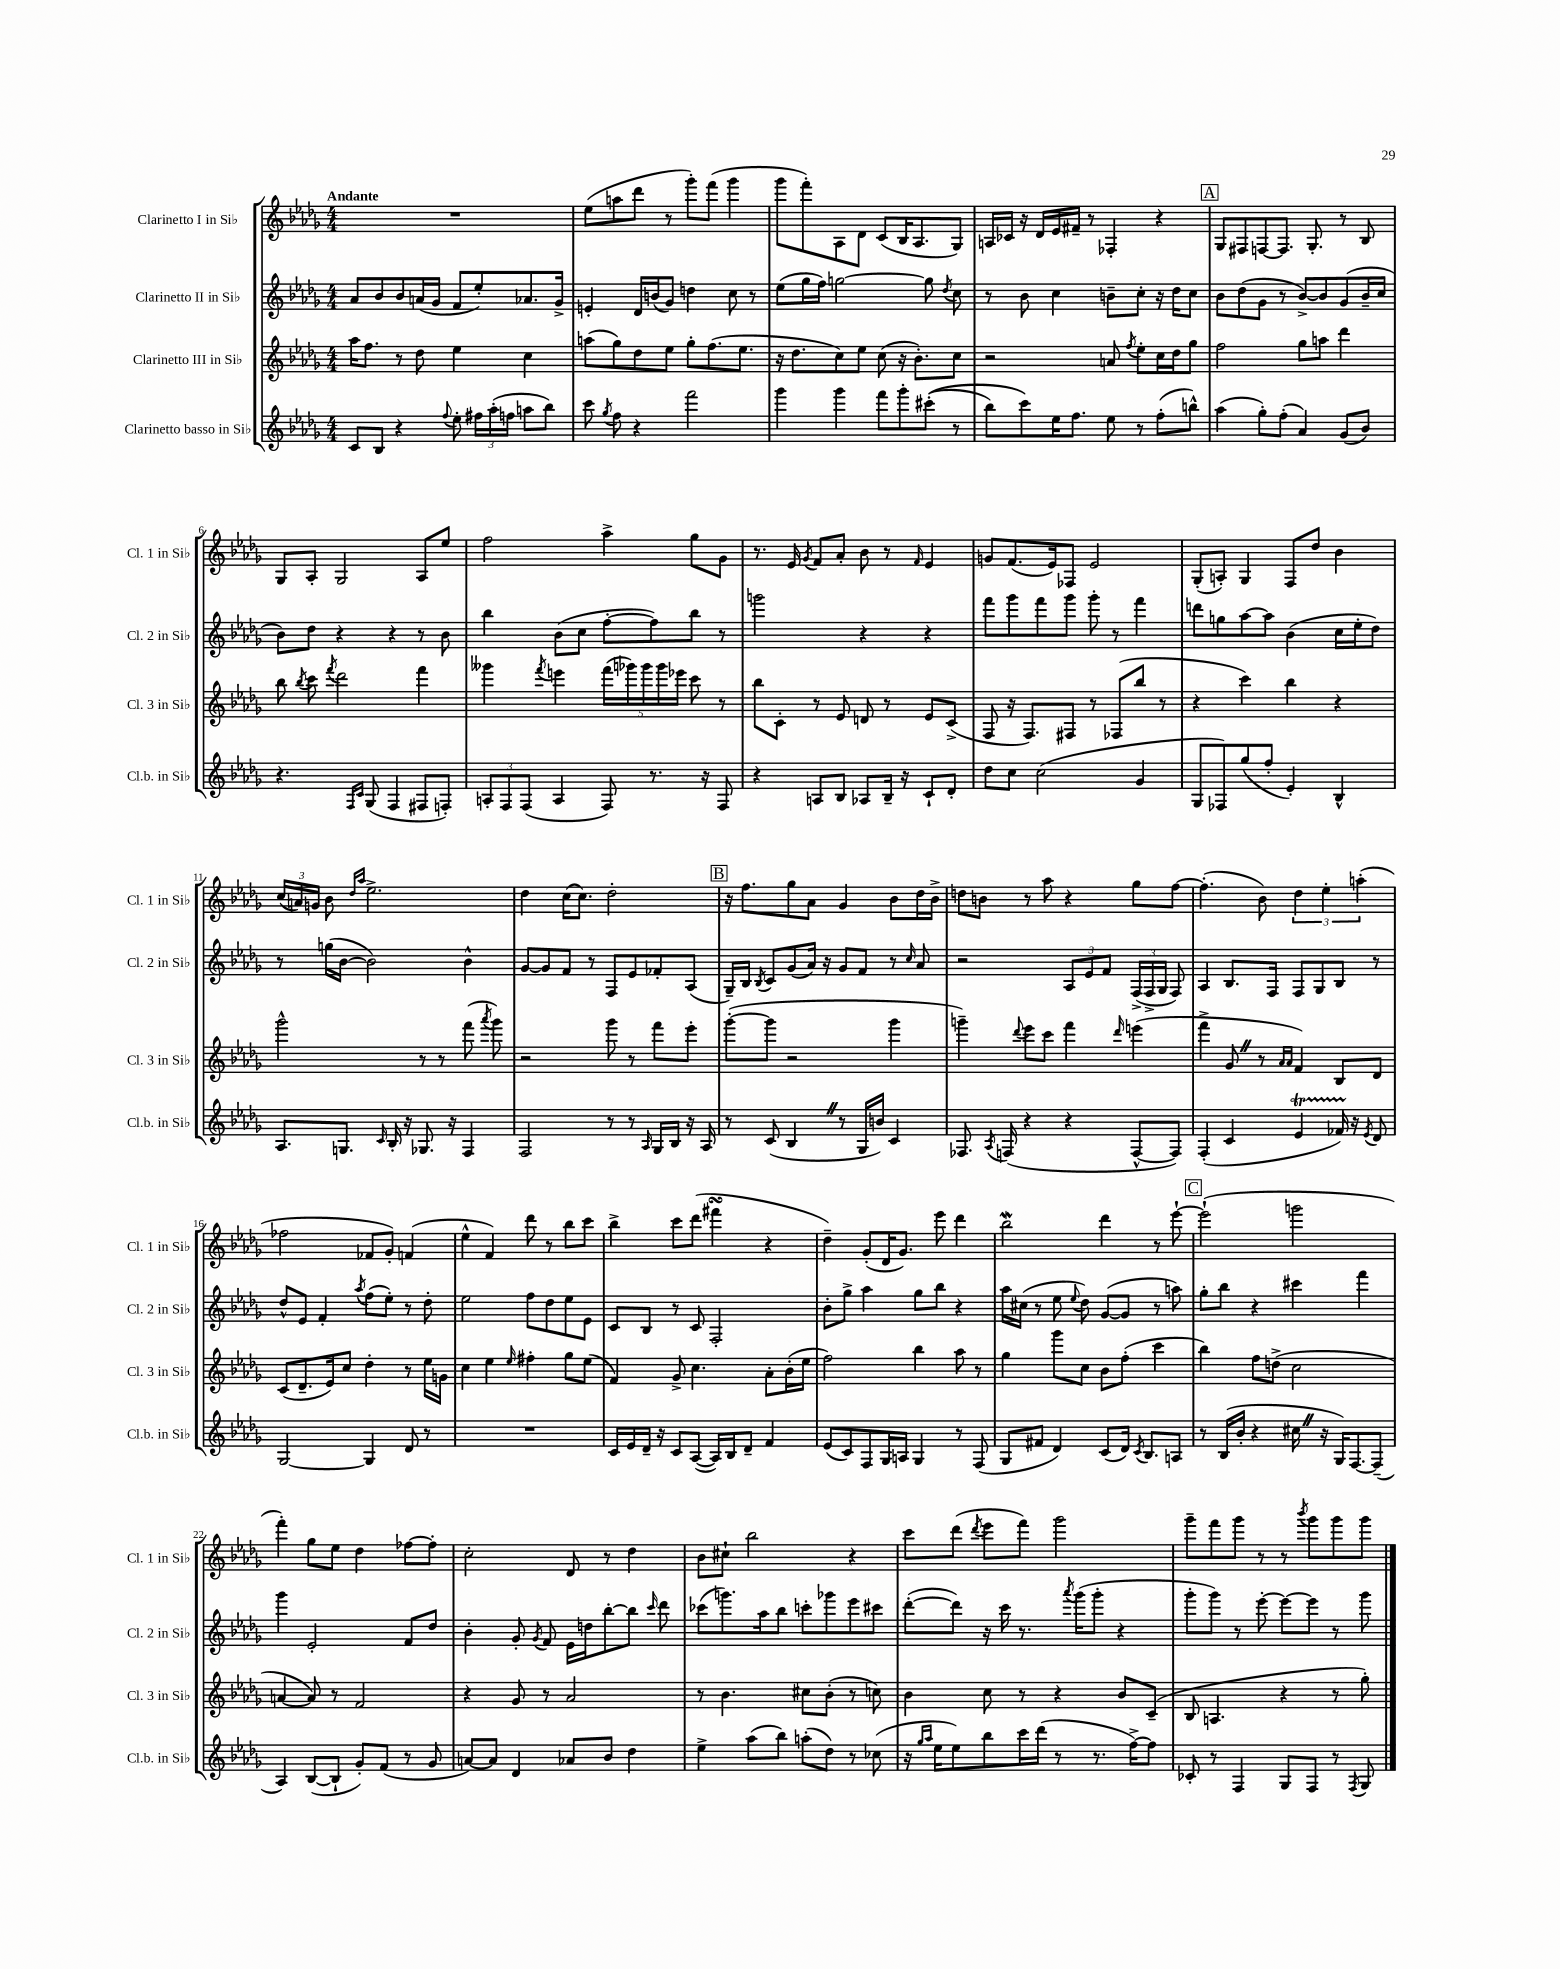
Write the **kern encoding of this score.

**kern	**kern	**kern	**kern
*staff4	*staff3	*staff2	*staff1
*clefG2	*clefG2	*clefG2	*clefG2
*k[b-e-a-d-g-]	*k[b-e-a-d-g-]	*k[b-e-a-d-g-]	*k[b-e-a-d-g-]
*M4/4	*M4/4	*M4/4	*M4/4
8c	16aa-	8a-	1r
.	8.ff	.	.
8B-	.	8b-	.
4r	8r	8b-	.
.	8dd-	(16a	.
.	.	16g-	.
8qqff	.	.	.
8ee-'	4ee-	8f	.
24ff#	.	8ee-')	.
(24aa-'	.	.	.
24ff	.	.	.
8aa	4cc	8.a-	.
8bb-)	.	.	.
.	.	16g-^	.
=	=	=	=
8ccc	(8aa	4e'	(8ee-
8qgg-	.	.	.
8ff	8gg-)	.	8aa
4r	8dd-	16d-	8ddd-
.	.	(16b	.
.	8ee-	8g-)	8r
2fff	8gg-'	4dd	8ggg-')
.	(8.ff	.	(8fff
.	.	8cc	4ggg-
.	8.ee-	.	.
.	.	8r	.
=	=	=	=
4ggg-	16r	(8ee-	8ggg-
.	8.dd-	.	.
.	.	16gg-	8fff')
.	.	16ff)	.
4ggg-	8cc)	[2gg	8A-
.	8ee-	.	8d-
8fff	(8cc	.	(8c
8ggg-'	16r	.	16B-
.	8.b-')	.	8.A-
&((8ccc#'	.	8gg]	.
.	.	8qdd-	.
8r	8cc	8cc	8G-)
=	=	=	=
8bb-)	2r	8r	16A
.	.	.	16c-
8ccc&)	.	8b-	16r
.	.	.	16d-
16ee-	.	4cc	16e-
8.ff	.	.	16f#~
.	.	.	8r
8ee-	8a	8b~	4F-'
.	8qff	.	.
8r	8ee-'	8cc'	.
(8ff'	16cc	16r	4r
.	16dd-	16dd-	.
8bb^^)	8gg-	8cc	.
=	=	=	=
(4aa-	2ff	8b-	8G-
.	.	(8dd-	8F#
8gg-')	.	8g-	[8F
(8ff'	.	8r	8.F]
4a-)	8gg-	[8b-^)	.
.	.	.	8.G-'
.	8aa	8b-]	.
(8g-	4ddd-	(8g-	8r
8b-)	.	16b-~	8B-
.	.	16cc	.
=	=	=	=
4.r	8bb-	8b-)	8G-
.	8qbb-	.	.
.	8ccc	8dd-	8A-'
.	8qfff	.	.
.	2ddd-	4r	2G-
16qqF	.	.	.
16qqc	.	.	.
(8G-	.	.	.
4F	.	4r	.
8F#	4fff	8r	8A-
8F')	.	8b-	8ee-
=	=	=	=
12A'	4ggg--	4bb-	2ff
12F	.	.	.
(12F	.	.	.
.	8qfff	.	.
4A	4eee	(8b-	.
.	.	8cc	.
8F)	(20fff	[8ff'	4aa-^
.	20ggg-)	.	.
.	20ggg-	.	.
8.r	.	8ff])	.
.	20ggg-	.	.
.	20eee-	.	.
.	8ccc	8bb-	8gg-
16r	.	.	.
8F	8r	8r	8g-
=	=	=	=
4r	8bb-	2ggg	8.r
.	8c'	.	.
.	.	.	16e-
.	.	.	8qg-
8A	8r	.	8f
8B-	8e-	.	8a-'
8A-	8d	4r	8b-
16B-~	8r	.	8r
16r	.	.	.
.	.	.	16qqf
8c`	8e-	4r	4e-
8d-'	(8c^	.	.
=	=	=	=
8dd-	8F	8fff	8g
8cc	16r	8ggg-	(8.f
.	8.F)	.	.
(2cc	.	8fff	.
.	.	.	16e-)
.	8F#	8ggg-	8F-
.	8r	8ggg-'	2e-
.	(8F-	8r	.
4g-	8bb-	4fff	.
.	8r	.	.
=	=	=	=
8G-	4r	8ddd	(8G-'
8F-)	.	8gg	8A')
(8gg-	4ccc)	[8aa-	4G-
8ff'	.	8aa-]	.
4e-')	4bb-	(4b-	8F
.	.	.	8dd-
4B-^^	4r	16cc	4b-
.	.	16ee-'	.
.	.	8dd-)	.
=	=	=	=
8.A-	2ggg-^^	8r	(24cc
.	.	.	24a)
.	.	.	24g
.	.	(16gg	8b-
8.G	.	[16b-	.
.	.	.	16qqdd-
.	.	.	16qqaa-
.	.	2b-])	2.ee-^
16qqc	.	.	.
16B-'	.	.	.
16r	.	.	.
8.G-	8r	.	.
.	8r	.	.
16r	.	.	.
4F	(8fff	4b-^^	.
.	8qaaa-	.	.
.	8ggg-)	.	.
=	=	=	=
2F	2r	[8g-	4dd-
.	.	8g-]	.
.	.	8f	(16cc
.	.	.	8.cc)
.	.	8r	.
8r	8ggg-	8F	2dd-'
8r	8r	8e-	.
16qqA-	.	.	.
16G-	8fff	8f-'	.
16B-	.	.	.
16r	8eee-'	(8A-	.
16A-	.	.	.
=	=	=	=
8r	([8ggg-'	16G-~)	16r
.	.	16B-	8.ff
.	.	8qB-	.
(8c	8ggg-]	8c	.
4B-	2r	(8g-	8gg-
.	.	16a-)	8a-
.	.	16r	.
8r	.	8g-	4g-
16G-	.	8f	.
16b)	.	.	.
4c	4ggg-	8r	8b-
.	.	16qqcc	.
.	.	8a-	16dd-
.	.	.	16b-^
=	=	=	=
8.F-	4ggg~)	2r	8dd
.	.	.	8b
8qA-	.	.	.
(16F	.	.	.
.	8qqddd-	.	.
4r	8eee-	.	8r
.	8ccc	.	8aa-
4r	4fff	12A-	4r
.	.	12e-	.
.	.	12f	.
.	16qqddd-	.	.
[8F^^	(4eee	(24F^	8gg-
.	.	24F^	.
.	.	24G-	.
8F])	.	8F)	[8ff
=	=	=	=
(4F'	4fff^	4A-	(4.ff']
4c	8g-	8.B-	.
.	8r	.	8b-)
.	.	16F	.
.	16qqa-	.	.
.	16qqa-	.	.
4e-	4f)	8F	6dd-
.	.	8G-	.
.	.	.	6ee-'
16f-)	8B-	8B-	.
16r	.	.	.
.	.	.	(6aa'
8qe-	.	.	.
8d-	8d-	8r	.
=	=	=	=
[2G-	(8c	8dd-^^	2ff-
.	8.d-~	8e-	.
.	.	4f'	.
.	16e-)	.	.
.	8cc	.	.
.	.	8qaa-	.
4G-]	4dd-'	(8ff	8f-
.	.	8ee-')	8g-')
8d-	8r	8r	(4f
8r	16ee-	8dd-'	.
.	16g	.	.
=	=	=	=
1r	4cc	2ee-	4ee-^^
.	4ee-	.	4f)
.	16qqee-	.	.
.	4ff#'	8ff	8ddd-
.	.	8dd-	8r
.	8gg-	8ee-	8bb-
.	(8ee-	8e-	8ccc
=	=	=	=
16c	4f)	8c	4bb-^
16e-	.	.	.
16d-~	.	8B-	.
16r	.	.	.
8c	8g-^	8r	8ccc
([8A-	4.cc	8c	(8ddd-
16A-])	.	2F'	4fff#
16B-	.	.	.
8d-~	.	.	.
4f	8a-'	.	4r
.	(16b-'	.	.
.	16ee-	.	.
=	=	=	=
(8e-	2ff)	8b-'	4dd-~)
8c)	.	8gg-^	.
8F	.	4aa-	(8g-'
16G-	.	.	16d-
16A	.	.	8.g-)
4G-	4bb-	8gg-	.
.	.	8bb-	8eee-
8r	8aa-	4r	4ddd-
(8F	8r	.	.
=	=	=	=
8G-	4gg-	16aa-	2bb-
.	.	(16cc#	.
8f#	.	8r	.
4d-)	8ggg-	8ee-	.
.	.	8qqee-	.
.	8cc	8dd-)	.
(8c	8b-	([8g-	4ddd-
16d-)	(8ff'	8g-]	.
8qc	.	.	.
8.B-	.	.	.
.	4ccc	8r	8r
8A	.	8aa)	[8eee-`
=	=	=	=
8r	4bb-)	8gg-'	(2eee-`]
(16B-	.	8bb-	.
16b-'	.	.	.
4r	8ff	4r	.
.	(8dd^	.	.
16cc#	2cc	4ccc#	2ggg
16r	.	.	.
16G-)	.	.	.
[8.F	.	.	.
.	.	4fff	.
(8F~]	.	.	.
=	=	=	=
4A-)	[4a	4ggg-	4fff')
([8B-	8a])	2e-'	8gg-
8B-`]	8r	.	8ee-
8g-')	2f	.	4dd-
(8f	.	.	.
8r	.	8f	[8ff-
8g-	.	8dd-	8ff-']
=	=	=	=
[8a)	4r	4b-'	2cc'
8a]	.	.	.
4d-	8g-	8g-'	.
.	.	8qg-	.
.	8r	8f	.
8a-	2a-	16e-	8d-
.	.	16dd	.
8b-	.	[8bb-'	8r
4dd-	.	8bb-]	4dd-
.	.	16qqccc	.
.	.	8ddd-	.
=	=	=	=
4ee-^	8r	(8ccc-	8b-
.	4.b-	8.ggg)	8cc#`
(8aa-	.	.	2bb-
.	.	16aa-	.
8bb-)	.	8bb-	.
(8aa'	8cc#	8ccc'	.
8dd-)	(8b-'	8ggg-	.
8r	8r	8eee-	4r
(8cc-	8cc)	8ccc#	.
=	=	=	=
16r	4b-	([8ddd-'	8ccc
16qqgg-	.	.	.
16qqaa-	.	.	.
16ee-	.	.	.
8ee-)	.	8ddd-])	(8ddd-
.	.	.	8qddd-
8bb-	8cc	16r	8eee-
.	.	16ccc	.
16ccc	8r	8.r	8fff)
(16ddd-	.	.	.
8r	4r	.	2ggg-
.	.	8qaaa-	.
.	.	(16ggg-	.
8.r	.	8ggg-'	.
.	8b-	4r	.
[16ff^)	.	.	.
8ff]	(8c~	.	.
=	=	=	=
8c-'	8B-	8ggg-'	8ggg-~
8r	4.A	8ggg-)	8fff
4F	.	8r	8ggg-
.	.	[8eee-'	8r
8G-	4r	8eee-_	8r
.	.	.	8qbbb-
8F	.	8eee-]	8ggg-
8r	8r	8r	8ggg-
8qF	.	.	.
8G-	8gg-')	8ggg-	8ggg-
==	==	==	==
*-	*-	*-	*-
